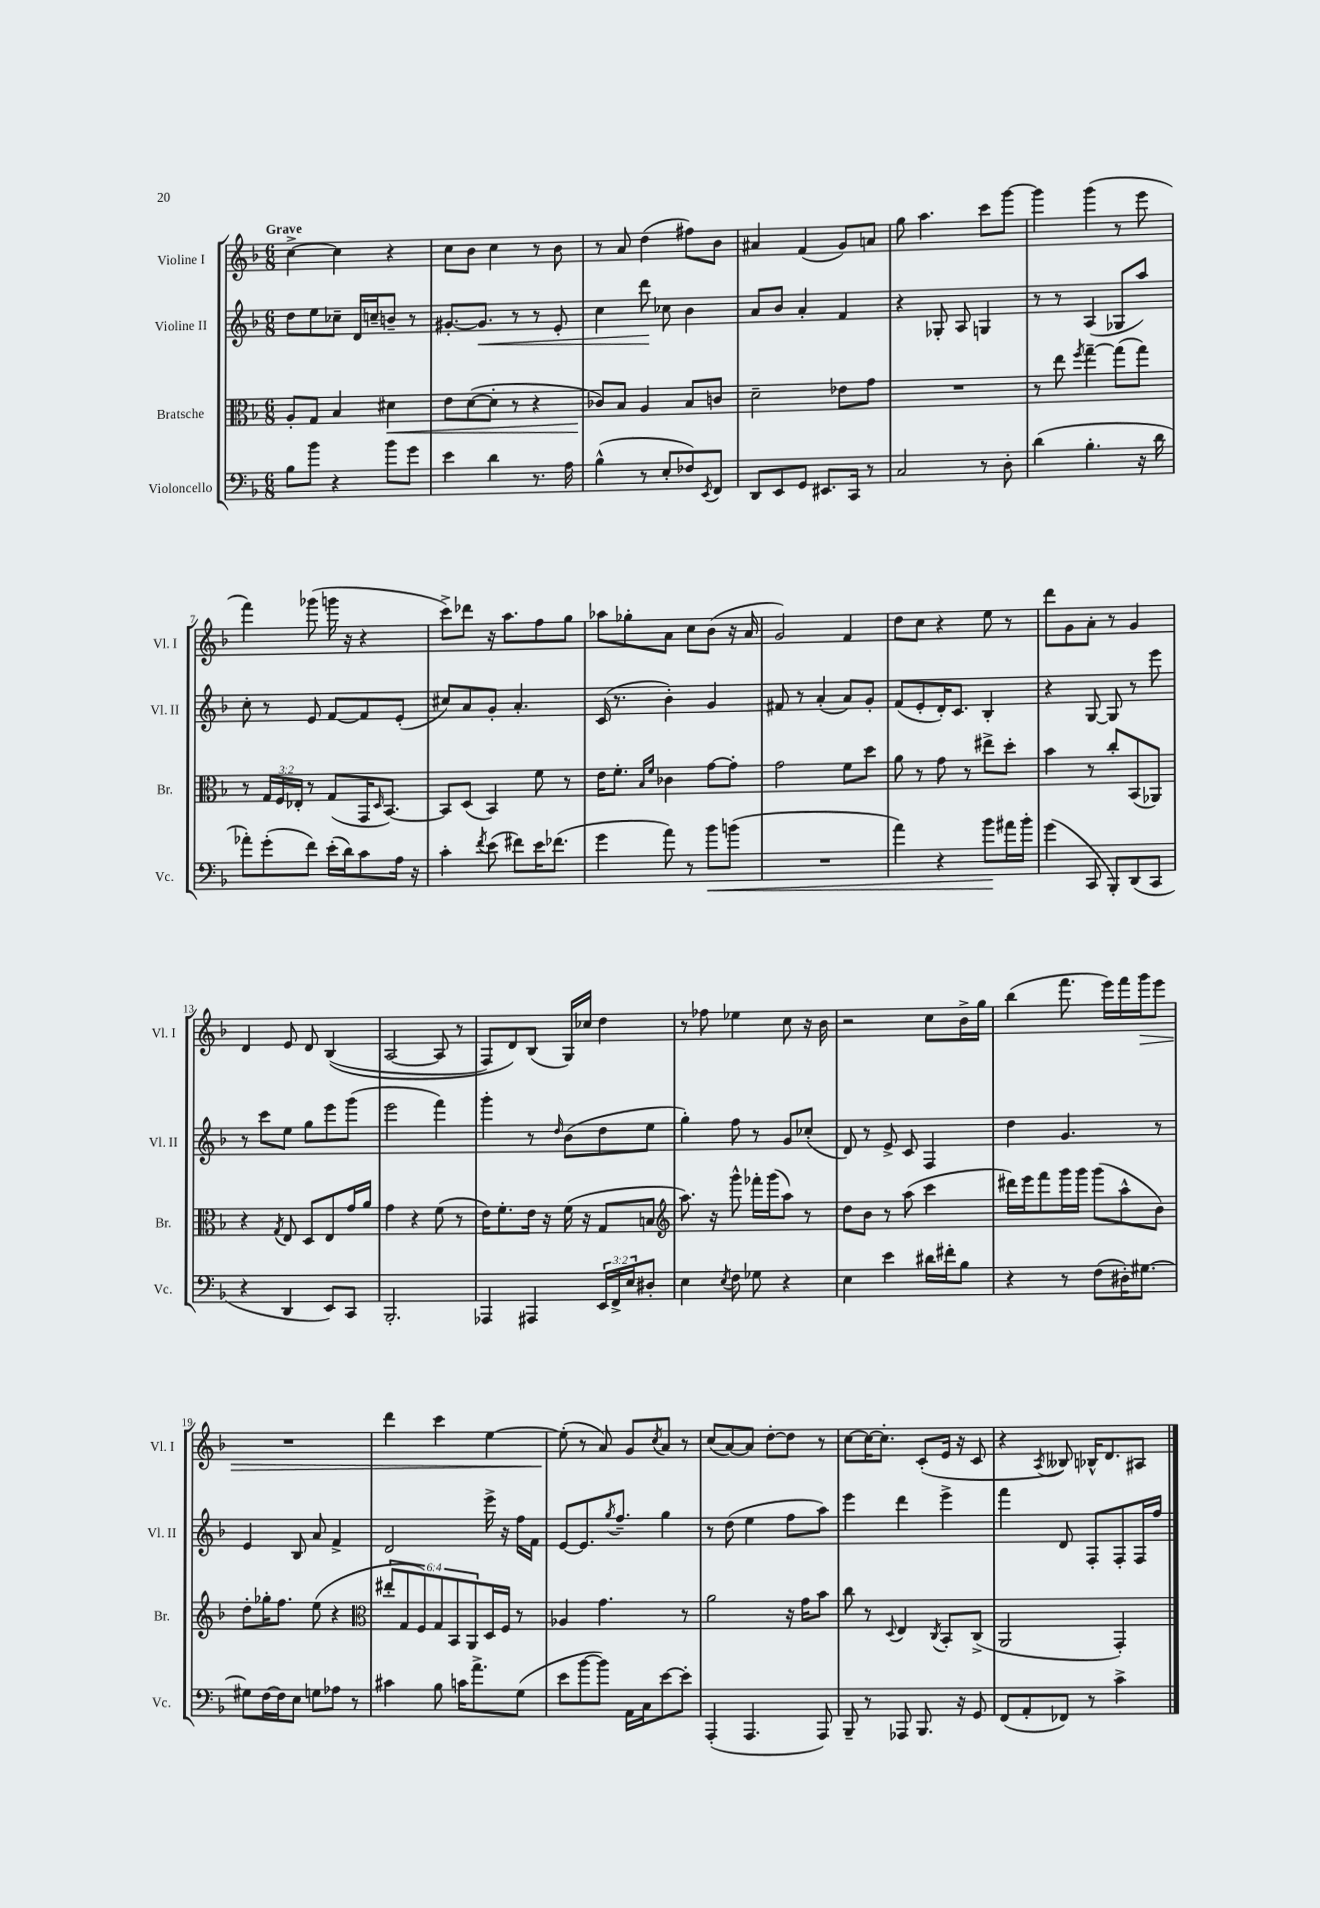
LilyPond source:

<<
\new StaffGroup <<
\new Staff = "s0" \with { instrumentName = "Violine I" shortInstrumentName = "Vl. I" } {
    \clef treble \key f \major \numericTimeSignature \time 6/8 \tempo "Grave"
    c''4~-> c''4 r4 |
    c''8 bes'8 c''4 r8 bes'8 |
    r8 a'8 d''4( fis''8) bes'8 |
    ais'4 f'4( g'8) a'8 |
    g''8 a''4. c'''8 g'''8~ |
    g'''4 g'''4( r8 e'''8 |
    f'''4) ges'''8( g'''16 r16 r4 |
    c'''8->) des'''8 r16 a''8. f''8 g''8 |
    aes''8 ges''8-. a'8 c''8 bes'8( r16 a'16 |
    g'2) f'4 |
    d''8 c''8 r4 e''8 r8 |
    d'''8 g'8 a'8-. r8 g'4 |
    d'4 e'8 d'8 bes4(\( |
    a2~ a8 r8 |
    f8) d'8\) bes8( g16) ces''16 d''4 |
    r8 fes''8 ees''4 c''8 r16 bes'16 |
    r2 c''8 bes'16-> g''16 |
    bes''4( f'''8. e'''16) f'''16 g'''16\> e'''8 |
    R2. |
    d'''4 c'''4 e''4~ |
    e''8-.\!( r8 a'8) g'8 \acciaccatura { c''8 } a'8 r8 |
    c''8( a'8~) a'8 d''8~-. d''8 r8 |
    c''8~ c''16~ c''8.-. c'8-.( e'16 r16 c'8 |
    r4 \acciaccatura { a8 } beses8) bes16-^ d'8. ais8 \bar "|." |
}
\new Staff = "s1" \with { instrumentName = "Violine II" shortInstrumentName = "Vl. II" } {
    \clef treble \key f \major \numericTimeSignature \time 6/8
    d''8 e''8 ces''8-- d'16 c''16-- b'8-- r8 |
    gis'8.~-. gis'8.\< r8 r8 e'8-. |
    c''4 d'''8\! ces''8 bes'4 |
    a'8 bes'8 a'4-. f'4 |
    r4 ges8-. a8 g4 |
    r8 r8 a4( ges8 a''8) |
    c''8-. r8 e'8 f'8~ f'8 e'8-.( |
    cis''8) a'8 g'8-. a'4.-. |
    c'16( r8. bes'4-.) g'4 |
    fis'8 r8 a'4-.( a'8) g'8-. |
    f'8( e'8-. d'16-.) c'8. bes4-. |
    r4 g8~ g8 r8 e'''8 |
    r8 c'''8 e''8 g''8 e'''8 g'''8( |
    e'''2 f'''4) |
    g'''4-. r8 \grace { d''16 } bes'8( d''8 e''8 |
    g''4-.) f''8 r8 g'8 ces''8-.( |
    d'8) r8 e'8-> c'8 f4 |
    d''4 g'4. r8 |
    e'4 bes8 a'8 f'4-> |
    d'2 e'''16-> r16 f''16 f'16 |
    e'8~ e'8. \acciaccatura { g''8 } f''8.-- g''4 |
    r8 d''8( e''4 f''8 a''8) |
    e'''4 d'''4 e'''4-> |
    f'''4 d'8 f8-. f8-. f16 f''16 \bar "|." |
}
\new Staff = "s2" \with { instrumentName = "Bratsche" shortInstrumentName = "Br." } {
    \clef alto \key f \major \numericTimeSignature \time 6/8 \override Staff.TupletNumber.text = #tuplet-number::calc-fraction-text
    a8-. g8 bes4 dis'4\< |
    e'8 d'8~( d'8-. r8 r4 |
    ces'8\!) bes8 a4 bes8 c'8 |
    d'2-- ees'8 g'8 |
    R2. |
    r8 e''8 \acciaccatura { f''8 } g''4~-- g''8( g''8) |
    r8 \tuplet 3/2 { g16 f16 ees16-. } r8 g8( g,16 \grace { d16 } bes,8.~) |
    bes,8 d8( bes,4) f'8 r8 |
    e'16 f'8.-. \grace { bes16 f'16 } ces'4 g'8~ g'8-. |
    g'2 f'8 d''8 |
    a'8 r8 g'8 r8 eis''8-> d''8-. |
    bes'4 r8 c''8-. bes,8( aes,8) |
    r4 \acciaccatura { g8 } e8 d8 e8 g'16 a'16 |
    g'4 r4 f'8( r8 |
    e'16) f'8.-. e'16 r16 f'16( r16 g8 b8 |
    \clef treble a''8.) r16 g'''8-^ fes'''16-. g'''16( a''8) r8 |
    d''8 bes'8 r8 a''8( c'''4 |
    dis'''16) e'''16 f'''8 g'''16 g'''16 g'''8( a''8-^ bes'8) |
    d''8-. ges''16-. f''8. e''8( r4 |
    \clef alto \tuplet 6/4 { eis''8-. g8 f8) g8 bes,8 a,8 } d16 f16 r8 |
    aes4 g'4. r8 |
    a'2 r16 g'16 bes'8 |
    c''8 r8 \appoggiatura { d8 } e4 \acciaccatura { c8 } bes,8-. c8->( |
    a,2 g,4-.) \bar "|." |
}
\new Staff = "s3" \with { instrumentName = "Violoncello" shortInstrumentName = "Vc." } {
    \clef bass \key f \major \numericTimeSignature \time 6/8 \override Staff.TupletNumber.text = #tuplet-number::calc-fraction-text
    bes8 bes'8 r4 bes'8 g'8 |
    e'4 d'4 r8. a16 |
    bes4-^( r8 e8-. fes8) \acciaccatura { e,8 } f,8 |
    d,8 e,8 g,8 eis,8. c,16 r8 |
    c2 r8 d8-. |
    d'4( bes4.-. r16 d'16 |
    aes'8-.) g'8-.( f'8) e'16-.( d'16) c'8 a16 r16 |
    c'4-. \acciaccatura { f'8 } e'8( fis'8) e'16 fes'8.( |
    g'4 a'8) r8 bes'8\< b'8( |
    R2. |
    a'4) r4 bes'8\! ais'16 bes'16-. |
    g'4( c,8 bes,,8-.) d,8( c,8 |
    r4 d,4 e,8) c,8 |
    bes,,2.-. |
    aes,,4 ais,,4 \tuplet 3/2 { e,16 f,16-> e16 } dis8-. |
    e4 \acciaccatura { e8 } f8 ges8 r4 |
    e4 e'4 dis'16 fis'16-. bes8 |
    r4 r8 f8( dis16-.) gis8.~ |
    gis8 f16~ f16 e8 g8 aes8 r8 |
    cis'4 bes8 c'16 a'8.-> g8( |
    e'8 bes'8~ bes'8) a,16 c16 e'8~ e'8-. |
    a,,4-.( a,,4. a,,8) |
    bes,,8-- r8 aes,,8 bes,,8. r16 g,8 |
    f,8( a,8-. fes,8) r8 c'4-> \bar "|." |
}
>>
>>
